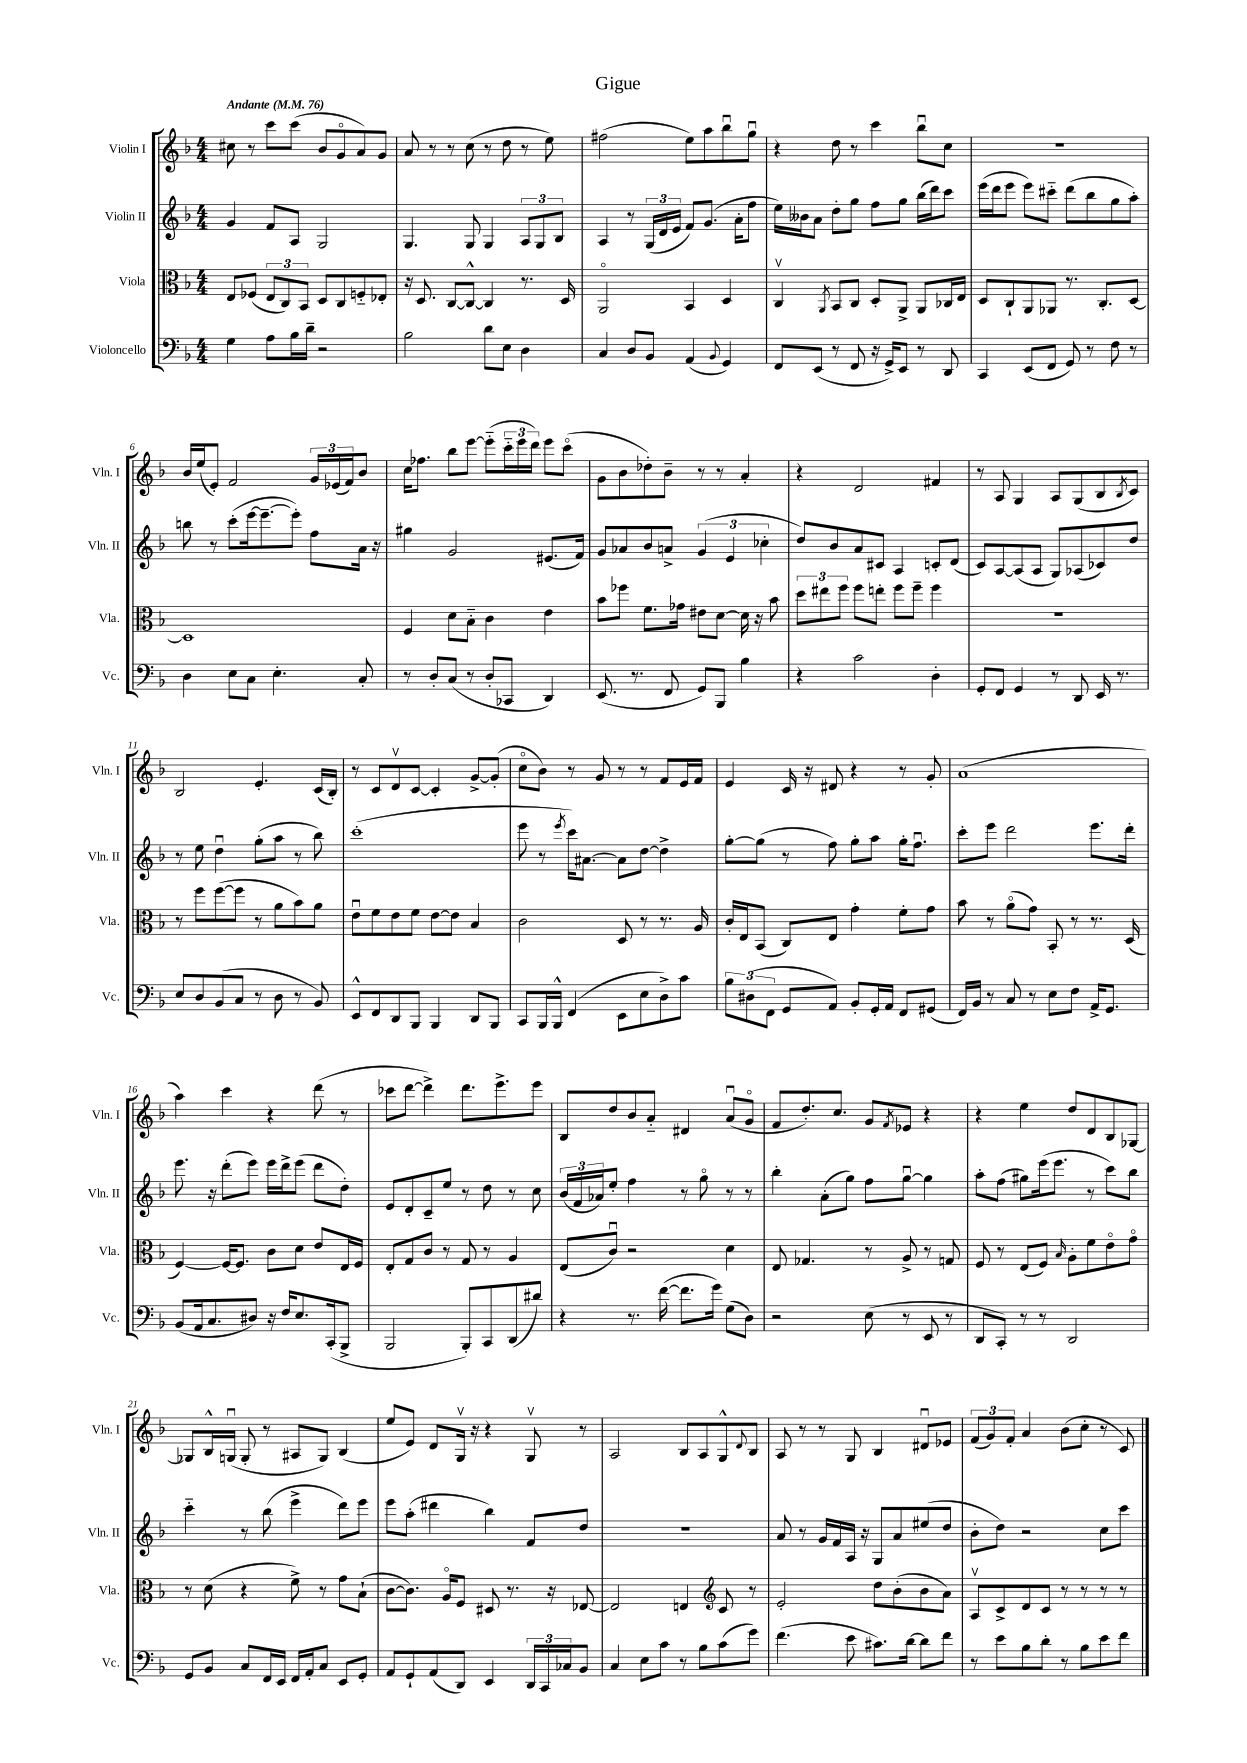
\header { title = "Gigue" }
<<
\new StaffGroup <<
\new Staff = "s0" \with { instrumentName = "Violin I" shortInstrumentName = "Vln. I" } {
    \clef treble \key f \major \numericTimeSignature \time 4/4 \tempo "Andante" 4 = 76
    cis''8 r8 c'''8 c'''8( bes'8 g'8\flageolet a'8) g'8 |
    a'8 r8 r8 c''8( r8 d''8 r8 e''8) |
    fis''2( e''8) a''8 bes''8\downbow g''8\downbow |
    r4 d''8 r8 c'''4 bes''8\downbow c''8 |
    R1 |
    bes'16 e''16( e'8-.) f'2 \tuplet 3/2 { g'16 ees'16( f'16) } bes'8 |
    c''16 fes''8. bes''8 e'''8~ e'''8-_( \tuplet 3/2 { c'''16-_ e'''16 d'''16) } e'''8 c'''8\flageolet( |
    g'8 bes'8 des''8-.) bes'8-- r8 r8 a'4-. |
    r4 d'2 fis'4 |
    r8 a8 g4 a8 g8( bes8 \acciaccatura { bes8 } c'8) |
    bes2 e'4.-. c'16( bes16-.) |
    r8 c'8 d'8\upbow c'8~ c'4-. g'8~-> g'8-.( |
    c''8\flageolet bes'8) r8 g'8 r8 r8 f'8 e'16 f'16 |
    e'4 c'16 r16 dis'8 r4 r8 g'8-. |
    a'1( |
    a''4) c'''4 r4 d'''8( r8 |
    ces'''8 d'''8~ d'''4->) d'''8. e'''8.-> e'''8 |
    bes8 d''8 bes'8 a'8-_ dis'4 a'8\downbow( g'8\flageolet |
    f'8 d''8.-.) c''8. g'8 \acciaccatura { f'8 } ees'8 r4 |
    r4 e''4 d''8 d'8 bes8 ges8~ |
    ges8 bes16-^ g16\downbow( g8-. r8 ais8 g8) bes4( |
    e''8 e'8) d'8 g16\upbow r16 r4 g8\upbow r8 |
    a2 bes8 a8 g8-^ \appoggiatura { d'8 } bes8 |
    a8 r8 r8 g8 bes4 dis'8\downbow ees'8 |
    \tuplet 3/2 { f'8( g'8) f'8-. } a'4 bes'8( c''8-. r8 c'8) \bar "|." |
}
\new Staff = "s1" \with { instrumentName = "Violin II" shortInstrumentName = "Vln. II" } {
    \clef treble \key f \major \numericTimeSignature \time 4/4
    g'4 f'8 a8 g2 |
    g4. g8 g4 \tuplet 3/2 { a8 g8 bes8 } |
    a4 r8 \tuplet 3/2 { g16( d'16 e'16 } f'8) g'8.( a'16-. f''8 |
    e''16) beses'16 a'8 d''8-. g''8 f''8 g''8 bes''16( d'''16) c'''8 |
    e'''16( d'''16 e'''8 e'''8) cis'''8-_ d'''8( bes''8 g''8 a''8-.) |
    b''8 r8 c'''8-.( e'''16~ e'''8.~-- e'''8-.) f''8 a'16 r16 |
    gis''4 g'2 eis'8.( f'16) |
    g'8 aes'8 bes'8 a'8-> \tuplet 3/2 { g'4( e'4 ces''4-. } |
    d''8) bes'8 a'8 cis'8 a4 c'8-. d'8( |
    c'8) a8~ a8( a8 g8) aes8( ces'8) d''8 |
    r8 e''8 d''4\downbow g''8-.( a''8 r8 bes''8) |
    c'''1-.( |
    e'''8 r8 \acciaccatura { e'''8 } c'''16) ais'8.~ ais'8 d''8~ d''4-> |
    g''8~-. g''8( r8 f''8) g''8-. a''8 g''16-. f''8.\downbow |
    c'''8-. e'''8 d'''2 e'''8. d'''16-. |
    e'''8. r16 d'''8-.( e'''8) e'''16 d'''16-> e'''8( d'''8 d''8-.) |
    e'8 d'8-. c'8-- e''8 r8 d''8 r8 c''8 |
    \tuplet 3/2 { bes'16( f'16 aes'16) } e''8-. f''4 r8 g''8\flageolet r8 r8 |
    bes''4-. a'8-.( g''8) f''8 g''8~\downbow g''4 |
    a''8-. f''8( gis''8) e'''16( e'''8. r8 c'''8) bes''8 |
    c'''4-_ r8 bes''8( e'''4-> d'''8) e'''8 |
    e'''8 a''8-.( dis'''4 bes''4) f'8 d''8 |
    r1 |
    a'8 r8 g'16 f'16 a16 r16 g8 a'8 eis''8( d''8 |
    bes'8-. d''8) r2 c''8 c'''8 \bar "|." |
}
\new Staff = "s2" \with { instrumentName = "Viola" shortInstrumentName = "Vla." } {
    \clef alto \key f \major \numericTimeSignature \time 4/4
    e8 fes8( \tuplet 3/2 { e8 c8) bes,8 } d8 c8 f8-_ ees8-. |
    r16 d8. c8~ c8~-^ c4 r8. d16 |
    a,2\flageolet bes,4 d4 |
    c4\upbow \acciaccatura { a,8 } bes,8 c8 d8-. a,8-> a,8 ces16 e16 |
    d8 c8-! a,8 aes,8 r8. c8.-. d8~ |
    d1 |
    f4 d'8 bes8-_ c'4 e'4 |
    bes'8 fes''8 f'8. ges'16 eis'8 d'8~ d'16 r16 bes'8 |
    \tuplet 3/2 { d''8 eis''8 f''8 } f''8 e''8-. f''8 f''8-- f''4 |
    R1 |
    r8 f''8 f''8~( f''8 r8 a'8 bes'8) a'8 |
    e'8\downbow f'8 e'8 f'8 e'8~ e'8 bes4 |
    c'2 d8 r8 r8. a16 |
    c'16-. e16 bes,8( c8) e8 g'4-. f'8-. g'8 |
    bes'8 r8 a'8\flageolet( g'8) bes,8-. r8 r8. d16( |
    f4~) f16~ f8. c'8 d'8 e'8 e16 f16 |
    e8-. g8 c'8 r8 g8 r8 a4 |
    e8( c'8\downbow) r2 d'4 |
    e8 ges4. r8 a8-> r8 g8 |
    f8 r8 e8( f8) \grace { bes16 } a8-. f'8 e'8\flageolet g'8\flageolet |
    r8 d'8( r4 f'8->) r8 g'8 bes8-!( |
    c'8~ c'8.) a16\flageolet f8 dis8 r8. r16 ees8~ |
    ees2 e4 \clef treble c'8 r8 |
    e'2-. d''8 bes'8-.( bes'8 a'8) |
    a8\upbow c'8-> d'8 c'8 r8 r8 r8 r8 \bar "|." |
}
\new Staff = "s3" \with { instrumentName = "Violoncello" shortInstrumentName = "Vc." } {
    \clef bass \key f \major \numericTimeSignature \time 4/4
    g4 a8 bes16 d'16-- r2 |
    bes2 d'8 e8 d4 |
    c4 d8 bes,8 a,4( \appoggiatura { bes,8 } g,4) |
    f,8 e,8( r8 f,8 r16 g,16->) e,8 r8 d,8 |
    c,4 e,8( f,8 g,8) r8 f8 r8 |
    d4 e8 c8 e4.-. c8-. |
    r8 d8-. c8( r8 d8-. ces,8 d,4) |
    e,8.( r8. f,8 g,8) bes,,8 bes4 |
    r4 c'2 d4-. |
    g,8-. f,8 g,4 r8 d,8 e,16 r8. |
    e8 d8 bes,8( c8 r8 d8 r8 bes,8) |
    e,8-^ f,8 d,8 bes,,8 bes,,4 d,8 bes,,8 |
    c,8 bes,,16 bes,,16-^ f,4( e,8 e8 d8->) c'8 |
    \tuplet 3/2 { bes8 dis8( f,8 } g,8 a,8) bes,8-. g,16-. a,16 f,8 gis,8( |
    f,16) bes,16 r8 c8 r8 e8 f8 a,16-> g,8. |
    bes,8( a,16 c8. dis8) r16 f16 e8. c,16-.( bes,,8-> |
    bes,,2 bes,,8-.) c,8 d,8( dis'8) |
    r4 r8. f'16~( f'8. g'16) g8( d8) |
    r2 e8( r8 e,8 r8 |
    d,8 c,8-.) r8 r8 d,2 |
    g,8 bes,8 c8 f,16 e,16 f,16 a,16-. c8 e,8 g,8-. |
    a,8 g,8-! a,8( d,8) e,4 \tuplet 3/2 { d,16 c,16 ces16 } bes,8 |
    c4 e8 c'8 r8 bes8 c'8( g'8) |
    f'4.( e'8 cis'8.) d'16~ d'8 f'8 |
    r8 e'8 bes8 d'8-. r8 bes8 e'8 f'8 \bar "|." |
}
>>
>>
